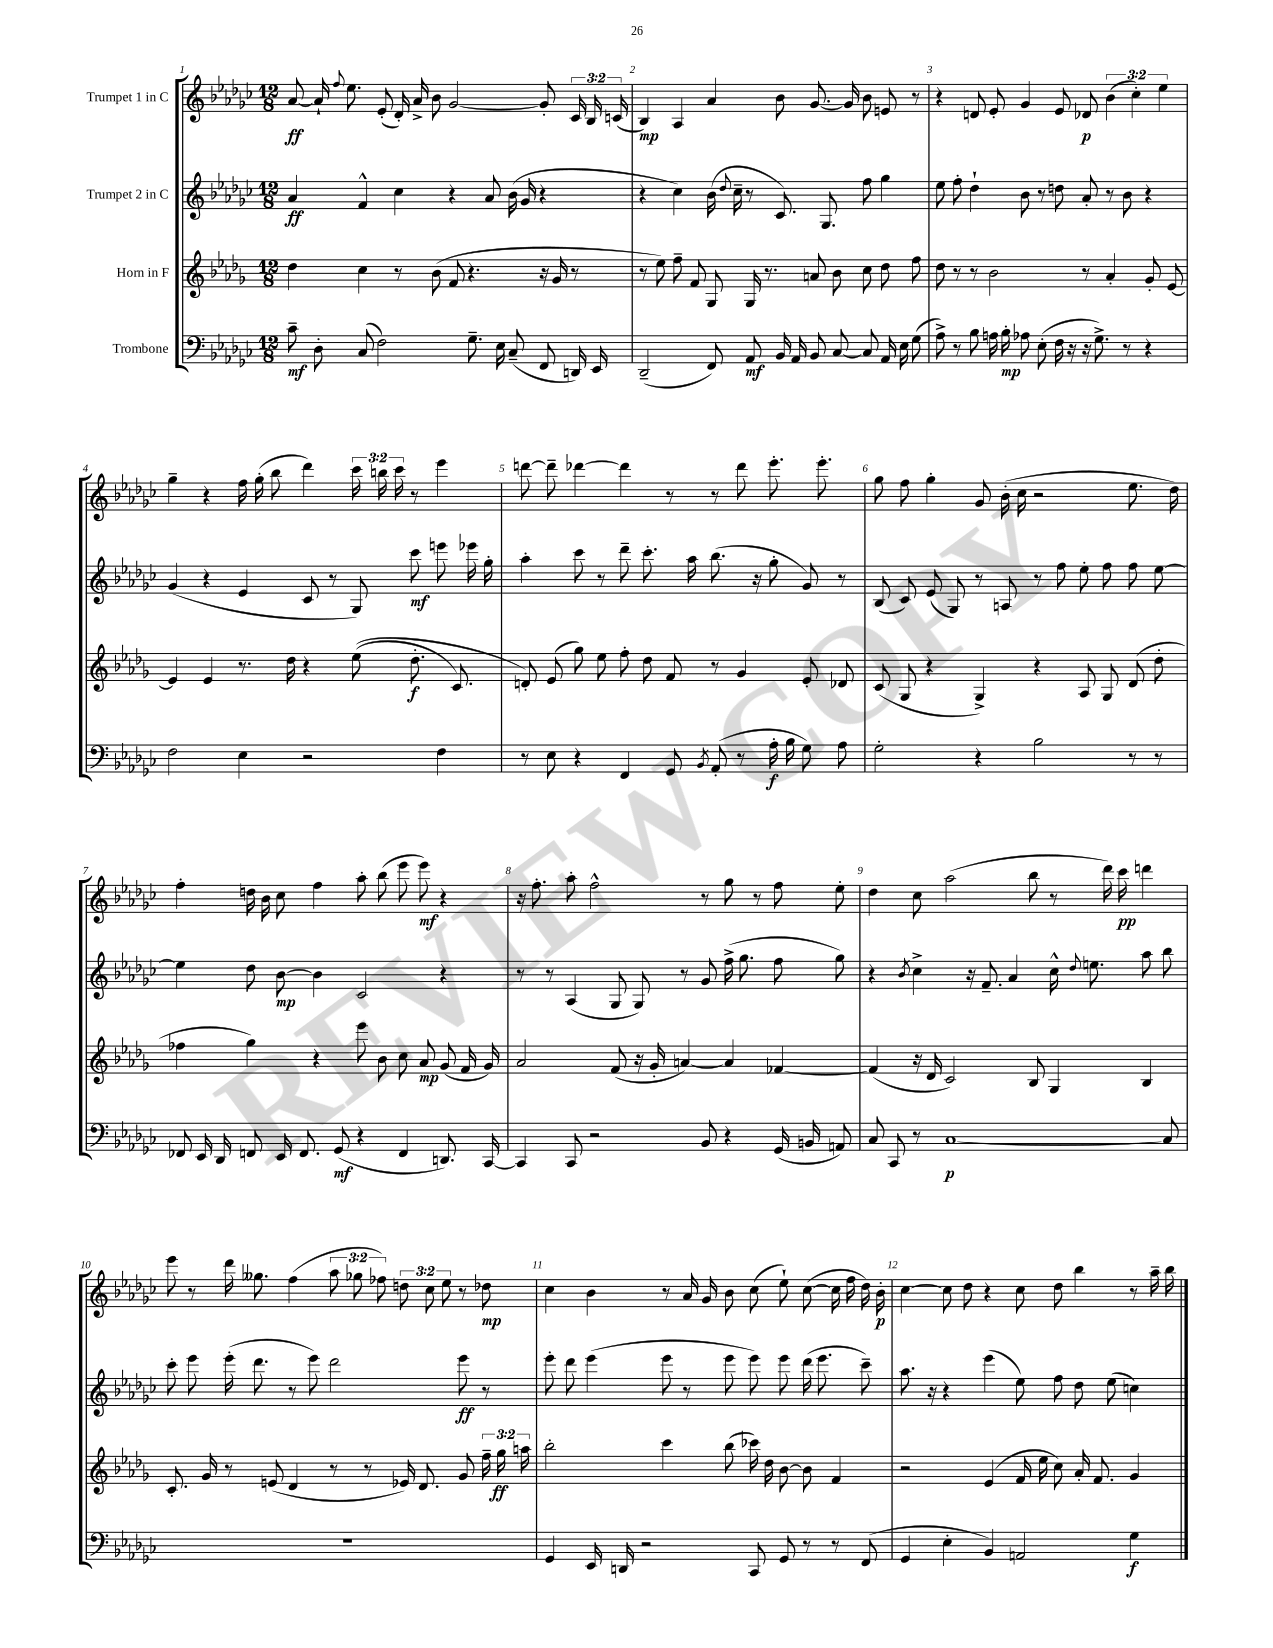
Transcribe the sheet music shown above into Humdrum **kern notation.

**kern	**dynam	**kern	**dynam	**kern	**dynam	**kern	**dynam
*part4	*part4	*part3	*part3	*part2	*part2	*part1	*part1
*staff4	*staff4	*staff3	*staff3	*staff2	*staff2	*staff1	*staff1
*I"Trombone	*	*I"Horn in F	*	*I"Trumpet 2 in C	*	*I"Trumpet 1 in C	*
*clefF4	*	*clefG2	*	*clefG2	*	*clefG2	*
*k[b-e-a-d-g-c-]	*	*k[b-e-a-d-g-]	*	*k[b-e-a-d-g-c-]	*	*k[b-e-a-d-g-c-]	*
*M12/8	*	*M12/8	*	*M12/8	*	*M12/8	*
=1	=1	=1	=1	=1	=1	=1	=1
8c-~\	mf	4dd-\	.	4a-/	ff	[8a-/	ff
8D-'\	.	.	.	.	.	16a-`/]	.
.	.	.	.	.	.	8qqff/	.
.	.	.	.	.	.	8.ee-\	.
(8C-/	.	4cc\	.	4f^^/	.	.	.
2F\)	.	.	.	.	.	(8e-'/	.
.	.	8r	.	4cc-\	.	16d-'/)	.
.	.	.	.	.	.	16a-^/	.
.	.	(8b-\	.	.	.	8b-\	.
.	.	8f/	.	4r	.	[2g-/	.
8.G-~\	.	4.r	.	.	.	.	.
.	.	.	.	8a-/	.	.	.
16E-\	.	.	.	.	.	.	.
(8C-~/	.	.	.	(16b-\	.	.	.
.	.	.	.	16g-/	.	.	.
8FF/	.	16r	.	4r	.	8g-'/]	.
.	.	16g-/	.	.	.	.	.
16DDn/)	.	8r	.	.	.	24c-/	.
.	.	.	.	.	.	24B-/	.
16EE-/	.	.	.	.	.	.	.
.	.	.	.	.	.	(24cn/	.
=2	=2	=2	=2	=2	=2	=2	=2
(2DD-~/	.	8r	.	4r	.	4B-/)	mp
.	.	8ee-\)	.	.	.	.	.
.	.	8ff~\	.	4cc-\)	.	4A-/	.
.	.	8f/	.	.	.	.	.
8FF/)	.	8G-/	.	(16b-\	.	4a-/	.
.	.	.	.	8qqdd-/	.	.	.
.	.	.	.	16cc-~\	.	.	.
8AA-/	mf	16G-/	.	8r	.	.	.
.	.	8.r	.	.	.	.	.
16BB-/	.	.	.	8.c-/)	.	8b-\	.
16AA-/	.	.	.	.	.	.	.
8BB-/	.	8an/	.	.	.	[8.g-/	.
.	.	.	.	8.G-/	.	.	.
[8C-/	.	8b-\	.	.	.	.	.
.	.	.	.	.	.	16g-/]	.
8C-/]	.	8cc\	.	8ff\	.	8b-\	.
16AA-/	.	8dd-\	.	4gg-\	.	8en/	.
16E-\	.	.	.	.	.	.	.
(8G-\	.	8ff\	.	.	.	8r	.
=3	=3	=3	=3	=3	=3	=3	=3
8A-^\)	.	8dd-\	.	8ee-\	.	4r	.
8r	.	8r	.	8ff'\	.	.	.
8B-\	.	8r	.	4dd-`\	.	8dn/	.
16An\	.	2b-\	.	.	.	8e-'/	.
16B-'\	mp	.	.	.	.	.	.
8A-X\	.	.	.	8b-\	.	4g-/	.
(8E-'\	.	.	.	8r	.	.	.
16F\	.	.	.	8ddn\	.	8e-/	.
16r	.	.	.	.	.	.	.
16r	.	8r	.	8a-'/	.	8d-X/	p
8.G-^\)	.	.	.	.	.	.	.
.	.	4a-'/	.	8r	.	(6b-\	.
8r	.	.	.	8b-\	.	.	.
.	.	.	.	.	.	6cc-'\)	.
4r	.	8g-'/	.	4r	.	.	.
.	.	.	.	.	.	6ee-\	.
.	.	[8e-/	.	.	.	.	.
!!LO:LB:g=z
=4	=4	=4	=4	=4	=4	=4	=4
2F\	.	4e-/]	.	(4g-/	.	4gg-~\	.
.	.	4e-/	.	4r	.	4r	.
4E-\	.	8.r	.	4e-/	.	16ff\	.
.	.	.	.	.	.	(16gg-'\	.
.	.	.	.	.	.	8bb-\	.
.	.	16dd-\	.	.	.	.	.
2r	.	4r	.	8c-/	.	4ddd-\)	.
.	.	.	.	8r	.	.	.
.	.	((8ee-\	.	8G-/)	.	24ccc-\	.
.	.	.	.	.	.	24bbn\	.
.	.	.	.	.	.	24ccc-\	.
.	.	8.dd-'\	f	8ccc-\	mf	8r	.
4F\	.	.	.	8eeen\	.	4eee-\	.
.	.	8.c/)	.	.	.	.	.
.	.	.	.	16eee-X\	.	.	.
.	.	.	.	16gg-'\	.	.	.
=5	=5	=5	=5	=5	=5	=5	=5
8r	.	8dn'/)	.	4aa-'\	.	[8dddn\	.
8E-\	.	(8e-/	.	.	.	8ddd~\]	.
4r	.	8gg-\)	.	8ccc-\	.	[4ddd-X\	.
.	.	8ee-\	.	8r	.	.	.
4FF/	.	8ff'\	.	8ddd-~\	.	4ddd-\]	.
.	.	8dd-\	.	8.ccc-'\	.	.	.
8GG-/	.	8f/	.	.	.	8r	.
.	.	.	.	16aa-\	.	.	.
8qBB-/	.	.	.	.	.	.	.
(8AA-'/	.	8r	.	(8.bb-\	.	8r	.
8r	.	4g-/	.	.	.	8ddd-\	.
.	.	.	.	16r	.	.	.
16A-'\	f	.	.	8gg-'\	.	8.eee-'\	.
16B-\	.	.	.	.	.	.	.
8G-\)	.	8e-'/	.	8g-/)	.	.	.
.	.	.	.	.	.	8.eee-'\	.
8A-\	.	8d-X/	.	8r	.	.	.
=6	=6	=6	=6	=6	=6	=6	=6
2G-'\	.	(8c/	.	(8B-/	.	8gg-\	.
.	.	8G-/	.	8c-/)	.	8ff\	.
.	.	4r	.	(8e-/	.	4gg-'\	.
.	.	.	.	8G-/)	.	.	.
4r	.	4G-^/)	.	8r	.	8g-/	.
.	.	.	.	8An/	.	(16b-'\	.
.	.	.	.	.	.	16cc-\	.
2B-\	.	4r	.	8r	.	2r	.
.	.	.	.	8ff\	.	.	.
.	.	8A-/	.	8ee-'\	.	.	.
.	.	8G-/	.	8ff\	.	.	.
8r	.	(8d-/	.	8ff\	.	8.ee-\	.
8r	.	8dd-'\	.	[8ee-\	.	.	.
.	.	.	.	.	.	16dd-\)	.
!!LO:LB:g=z
=7	=7	=7	=7	=7	=7	=7	=7
8FF-X/	.	4ff-X\	.	4ee-\]	.	4ff'\	.
16EE-/	.	.	.	.	.	.	.
16DD-/	.	.	.	.	.	.	.
8FFn/	.	4gg-\)	.	8dd-\	.	16ddn\	.
.	.	.	.	.	.	16b-\	.
16EE-/	.	.	.	[8b-\	mp	8cc-\	.
8.FF/	.	.	.	.	.	.	.
.	.	4r	.	4b-\]	.	4ff\	.
(8GG-/	mf	.	.	.	.	.	.
4r	.	8eee-\	.	2c-/	.	8aa-'\	.
.	.	8b-\	.	.	.	(8bb-\	.
4FF/	.	8cc\	.	.	.	8eee-\	.
.	.	8a-/	mp	.	.	8eee-\)	mf
8.DDn/)	.	(8g-/	.	4r	.	4r	.
.	.	16f/	.	.	.	.	.
[16CC-/	.	16g-/)	.	.	.	.	.
=8	=8	=8	=8	=8	=8	=8	=8
4CC-/]	.	2a-/	.	8r	.	16r	.
.	.	.	.	.	.	8.ff'\	.
.	.	.	.	8r	.	.	.
8CC-/	.	.	.	(4A-/	.	8aa-'\	.
2r	.	.	.	.	.	2ff^^\	.
.	.	(8f/	.	8G-/	.	.	.
.	.	16r	.	8G-/)	.	.	.
.	.	16g-'/	.	.	.	.	.
.	.	[4an/)	.	8r	.	.	.
8BB-/	.	.	.	8g-/	.	8r	.
4r	.	4a/]	.	(16ff^\	.	8gg-\	.
.	.	.	.	8.gg-\	.	.	.
.	.	.	.	.	.	8r	.
(16GG-/	.	[4f-X/	.	8ff\	.	8ff\	.
16BBn/	.	.	.	.	.	.	.
8AAn/)	.	.	.	8gg-\)	.	8ee-'\	.
=9	=9	=9	=9	=9	=9	=9	=9
8C-/	.	(4f-/]	.	4r	.	4dd-\	.
8CC-/	.	.	.	.	.	.	.
.	.	.	.	8qb-/	.	.	.
8r	.	16r	.	4cc-^\	.	8cc-\	.
.	.	16d-/	.	.	.	.	.
[1C-	p	2c/)	.	.	.	(2aa-\	.
.	.	.	.	16r	.	.	.
.	.	.	.	8.f~/	.	.	.
.	.	.	.	4a-/	.	.	.
.	.	8B-/	.	.	.	8bb-\	.
.	.	4G-/	.	16cc-^^\	.	8r	.
.	.	.	.	8qqdd-/	.	.	.
.	.	.	.	8.een\	.	.	.
.	.	.	.	.	.	16ddd-\)	.
.	.	.	.	.	.	16ccc-\	pp
.	.	4B-/	.	8aa-\	.	4dddn\	.
8C-/]	.	.	.	8bb-\	.	.	.
!!LO:LB:g=z
=10	=10	=10	=10	=10	=10	=10	=10
1.r	.	8.c'/	.	8ccc-'\	.	8eee-\	.
.	.	.	.	8eee-\	.	8r	.
.	.	16g-/	.	.	.	.	.
.	.	8r	.	(16eee-'\	.	16ddd-\	.
.	.	.	.	8.ddd-\	.	8.gg--X\	.
.	.	(8en/	.	.	.	.	.
.	.	4d-/	.	8r	.	(4ff\	.
.	.	.	.	8eee-\)	.	.	.
.	.	8r	.	2ddd-\	.	12aa-\	.
.	.	.	.	.	.	12gg-X\	.
.	.	8r	.	.	.	.	.
.	.	.	.	.	.	12ff-X\)	.
.	.	16e-X/)	.	.	.	12ddn\	.
.	.	8.d-/	.	.	.	.	.
.	.	.	.	.	.	12cc-\	.
.	.	.	.	.	.	12ee-\	.
.	.	8g-/	.	8eee-\	ff	8r	.
.	.	24ff~\	.	8r	.	8dd-X\	mp
.	.	24gg-\	ff	.	.	.	.
.	.	24aan\	.	.	.	.	.
=11	=11	=11	=11	=11	=11	=11	=11
4GG-/	.	2bb-'\	.	8eee-'\	.	4cc-\	.
.	.	.	.	8ddd-\	.	.	.
16EE-/	.	.	.	(4eee-\	.	4b-\	.
16DDn/	.	.	.	.	.	.	.
2r	.	.	.	.	.	.	.
.	.	4ccc\	.	8eee-\	.	8r	.
.	.	.	.	8r	.	16a-/	.
.	.	.	.	.	.	16g-/	.
.	.	(8bb-\	.	8eee-\	.	8b-\	.
8CC-/	.	16ccc-X\)	.	8eee-\)	.	(8cc-\	.
.	.	16dd-\	.	.	.	.	.
8GG-/	.	[8b-\	.	8eee-\	.	8ee-`\)	.
8r	.	8b-\]	.	(16ddd-\	.	([8cc-\	.
.	.	.	.	8.eee-\	.	.	.
8r	.	4f/	.	.	.	16cc-\]	.
.	.	.	.	.	.	16ff\	.
(8FF/	.	.	.	8ccc-~\)	.	16dd-\)	.
.	.	.	.	.	.	16b-'\	p
=12	=12	=12	=12	=12	=12	=12	=12
4GG-/	.	2r	.	8.aa-\	.	[4cc-\	.
.	.	.	.	16r	.	.	.
4E-'\	.	.	.	4r	.	8cc-\]	.
.	.	.	.	.	.	8dd-\	.
4BB-/)	.	(4e-/	.	(4eee-\	.	4r	.
2AAn/	.	16f/	.	8ee-\)	.	8cc-\	.
.	.	16ee-\	.	.	.	.	.
.	.	8cc\)	.	8ff\	.	8dd-\	.
.	.	16a-'/	.	8dd-\	.	4bb-\	.
.	.	8.f/	.	.	.	.	.
.	.	.	.	(8ee-\	.	.	.
4G-\	f	4g-/	.	4ccn\)	.	8r	.
.	.	.	.	.	.	16aa-~\	.
.	.	.	.	.	.	16bb-\	.
==	==	==	==	==	==	==	==
*-	*-	*-	*-	*-	*-	*-	*-
